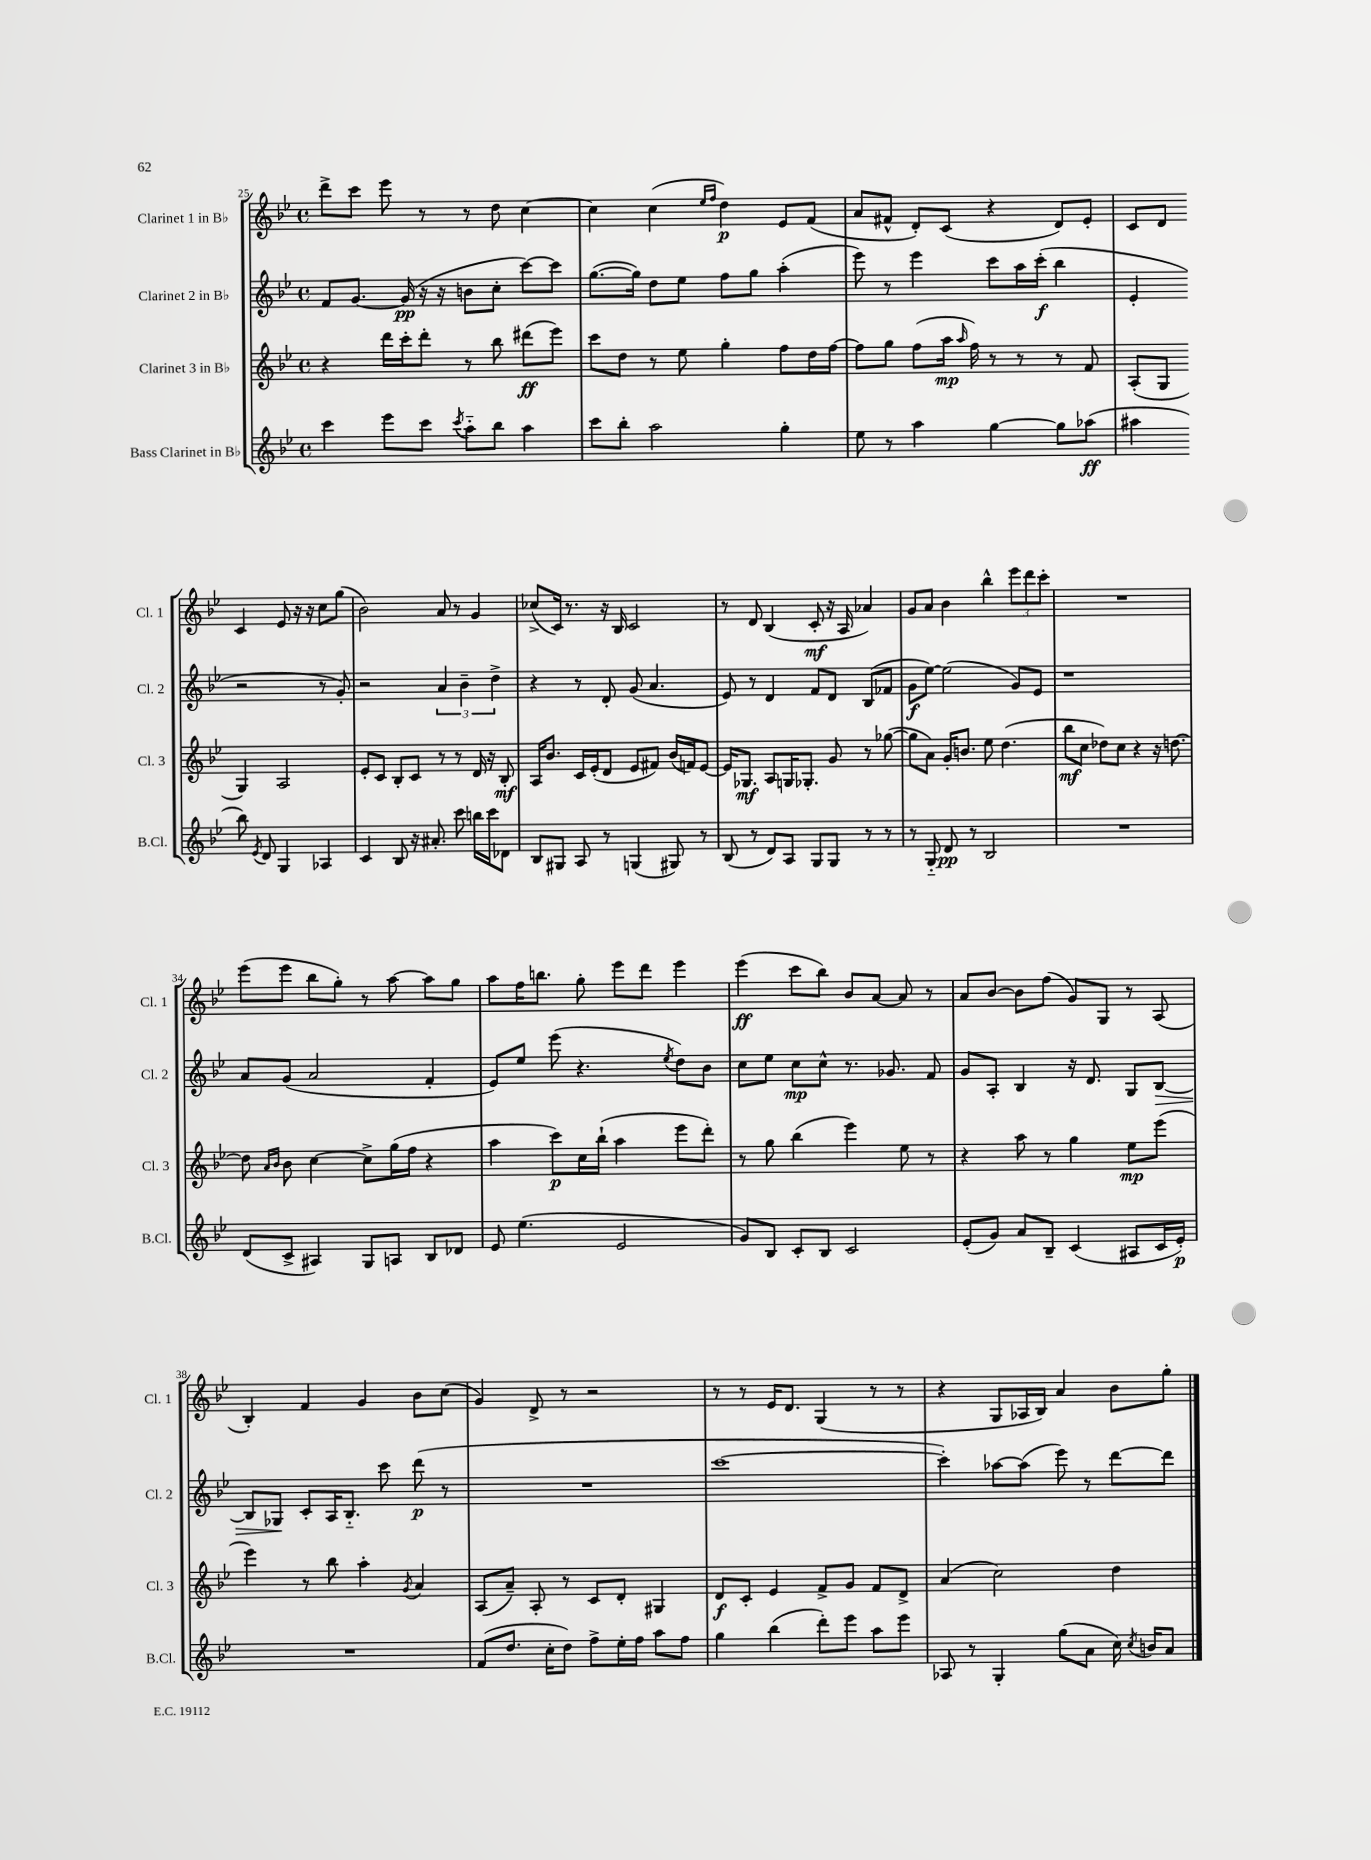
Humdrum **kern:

**kern	**kern	**kern	**kern
*staff4	*staff3	*staff2	*staff1
*clefG2	*clefG2	*clefG2	*clefG2
*k[b-e-]	*k[b-e-]	*k[b-e-]	*k[b-e-]
*M4/4	*M4/4	*M4/4	*M4/4
*met(c)	*met(c)	*met(c)	*met(c)
4ccc	4r	8f	8ddd^
.	.	[8.g	8ccc
8eee-	16ddd	.	8eee-
.	16ccc'	(16g]	.
8ccc	8ddd'	16r	8r
.	.	16r	.
8qccc	.	.	.
8aa'~	8r	8b	8r
8bb-	8bb-	8cc'	8dd
4aa	(8ddd#	[8ccc)	[4cc
.	8eee-)	8ccc]	.
=	=	=	=
8ccc	8ccc	([8.gg	4cc]
8bb-'	8dd	.	.
.	.	16gg])	.
2aa	8r	8dd	(4cc
.	8ee-	8ee-	.
.	.	.	16qqee-
.	.	.	16qqff
.	4gg'	8ff	4dd)
.	.	8gg	.
4gg'	8ff	(4aa'	8e-
.	16dd	.	(8f
.	[16ff	.	.
=	=	=	=
8ee-	8ff]	8eee-)	8a
8r	8gg	8r	8f#^^
4aa	(8ff	4eee-	8d')
.	16aa	.	(8c
.	16qqaa	.	.
.	16ff)	.	.
[4gg	8r	8ccc	4r
.	8r	16aa	.
.	.	(16ccc'	.
8gg]	8r	4bb-	8d)
(8aa-	8f	.	8e-'
=	=	=	=
4aa#	(8A'	4e-'	8c
.	8G	.	8d
8bb-)	4G)	2r	4c
8qe-	.	.	.
8d	.	.	.
4G	2A	.	8e-
.	.	.	16r
.	.	.	16r
4A-	.	8r	8cc
.	.	8g')	(8gg
=	=	=	=
4c	8e-'	2r	2b-)
.	8c	.	.
8B-	8B-'	.	.
16r	8c	.	.
8.a#'	.	.	.
.	8r	6a	8a
8ccc	8r	.	8r
.	.	6b-~	.
16bb	16d	.	4g
16ccc	16r	.	.
.	.	6dd^	.
8d-	8B-'	.	.
=	=	=	=
8B-	16A	4r	(8cc-^
.	8.b-	.	.
8G#	.	.	16c)
.	.	.	8.r
8A	16c	8r	.
.	(16e-'	.	.
8r	8d	8d'	16r
.	.	.	16B-
(4G	8e-	(8g	2c
.	8f#)	4.a	.
8G#)	(16b-	.	.
.	16f)	.	.
8r	[8e-	.	.
=	=	=	=
(8B-	16e-]	8e-)	8r
.	8.G-	.	.
8r	.	8r	8d
8d)	8A	4d	(4B-
8A	16G	.	.
.	8.G-'	.	.
8G	.	8f	8c'
8G	8g	8d	16r
.	.	.	16A
8r	8r	(8B-	4a-)
8r	([8gg-	8f-	.
=	=	=	=
8r	8gg-]	8g	8g
8G'~	8a)	[8ee-)	8a
8d	16g'	(2ee-]	4b-
.	8.b	.	.
8r	.	.	.
2B-	8ee-	.	4bb-^^
.	(4.dd	.	.
.	.	8g)	12eee-
.	.	.	12ddd
.	.	8e-	.
.	.	.	12ccc'
=	=	=	=
1r	8bb-	1r	1r
.	8cc	.	.
.	8dd-)	.	.
.	8cc	.	.
.	4r	.	.
.	16r	.	.
.	[8.dd	.	.
=	=	=	=
(8d	8dd]	8a	(8eee-
.	16qqa	.	.
.	16qqb-	.	.
8c^	8b-	(8g	8eee-
4A#)	[4cc	2a	8bb-
.	.	.	8gg')
8G	8cc^]	.	8r
8A	(16gg	.	[8aa
.	16ff	.	.
8B-	4r	4f'	8aa]
8d-	.	.	8gg
=	=	=	=
8e-	4aa	8e-)	8aa
(4.ee-	.	8ee-	16ff
.	.	.	8.bb
.	8ccc)	(8eee-	.
.	16cc	4.r	8gg'
.	(16bb-`	.	.
2e-	4aa	.	8eee-
.	.	.	8ddd
.	.	8qee-	.
.	8eee-	8dd)	4eee-
.	8ddd')	8b-	.
=	=	=	=
8g)	8r	8cc	(4eee-
8B-	8gg	8ee-	.
8c'	(4bb-	8cc	8ccc
8B-	.	8cc^^	8bb-)
2c	4eee-)	8.r	8b-
.	.	.	[8a
.	.	8.g-	.
.	8ee-	.	8a]
.	8r	8f	8r
=	=	=	=
(8e-'	4r	8g	8a
8g)	.	8A'	[8b-
8a	8aa	4B-	8b-]
8B-~	8r	.	(8ff
(4c	4gg	16r	8g)
.	.	8.d	.
.	.	.	8G
8A#	8ee-	8G	8r
16c	(8eee-	[8B-	(8A
16e-')	.	.	.
=	=	=	=
1r	4eee-)	8B-]	4B-')
.	.	8G-	.
.	8r	8c'	4f
.	8bb-	16A	.
.	.	8.B-'~	.
.	4aa'	.	4g
.	.	8ccc	.
.	8qg	.	.
.	4a	(8ddd	8b-
.	.	8r	(8cc
=	=	=	=
(8f	(8A	1r	4g)
8.dd	8a~)	.	.
.	8A'	.	8d^
16cc'	.	.	.
8dd)	8r	.	8r
8ff^	8c	.	2r
16ee-'	8d'	.	.
16ff	.	.	.
8aa	4G#	.	.
8ff	.	.	.
=	=	=	=
4gg	8d	[1ccc	8r
.	8c'	.	8r
(4bb-	4e-	.	16e-
.	.	.	8.d
8ddd')	8f^	.	(4G
8eee-	8g	.	.
8aa	8f	.	8r
8eee-	8d^	.	8r
=	=	=	=
8A-	(4a	4ccc'])	4r
8r	.	.	.
4G'	2cc)	[8aa-	8G
.	.	(8aa-]	16A-
.	.	.	16B-)
(8gg	.	8eee-)	4a
8a	.	8r	.
16cc)	4dd	[8ddd	8b-
8qcc	.	.	.
16b	.	.	.
8a	.	8ddd]	8gg'
==	==	==	==
*-	*-	*-	*-
